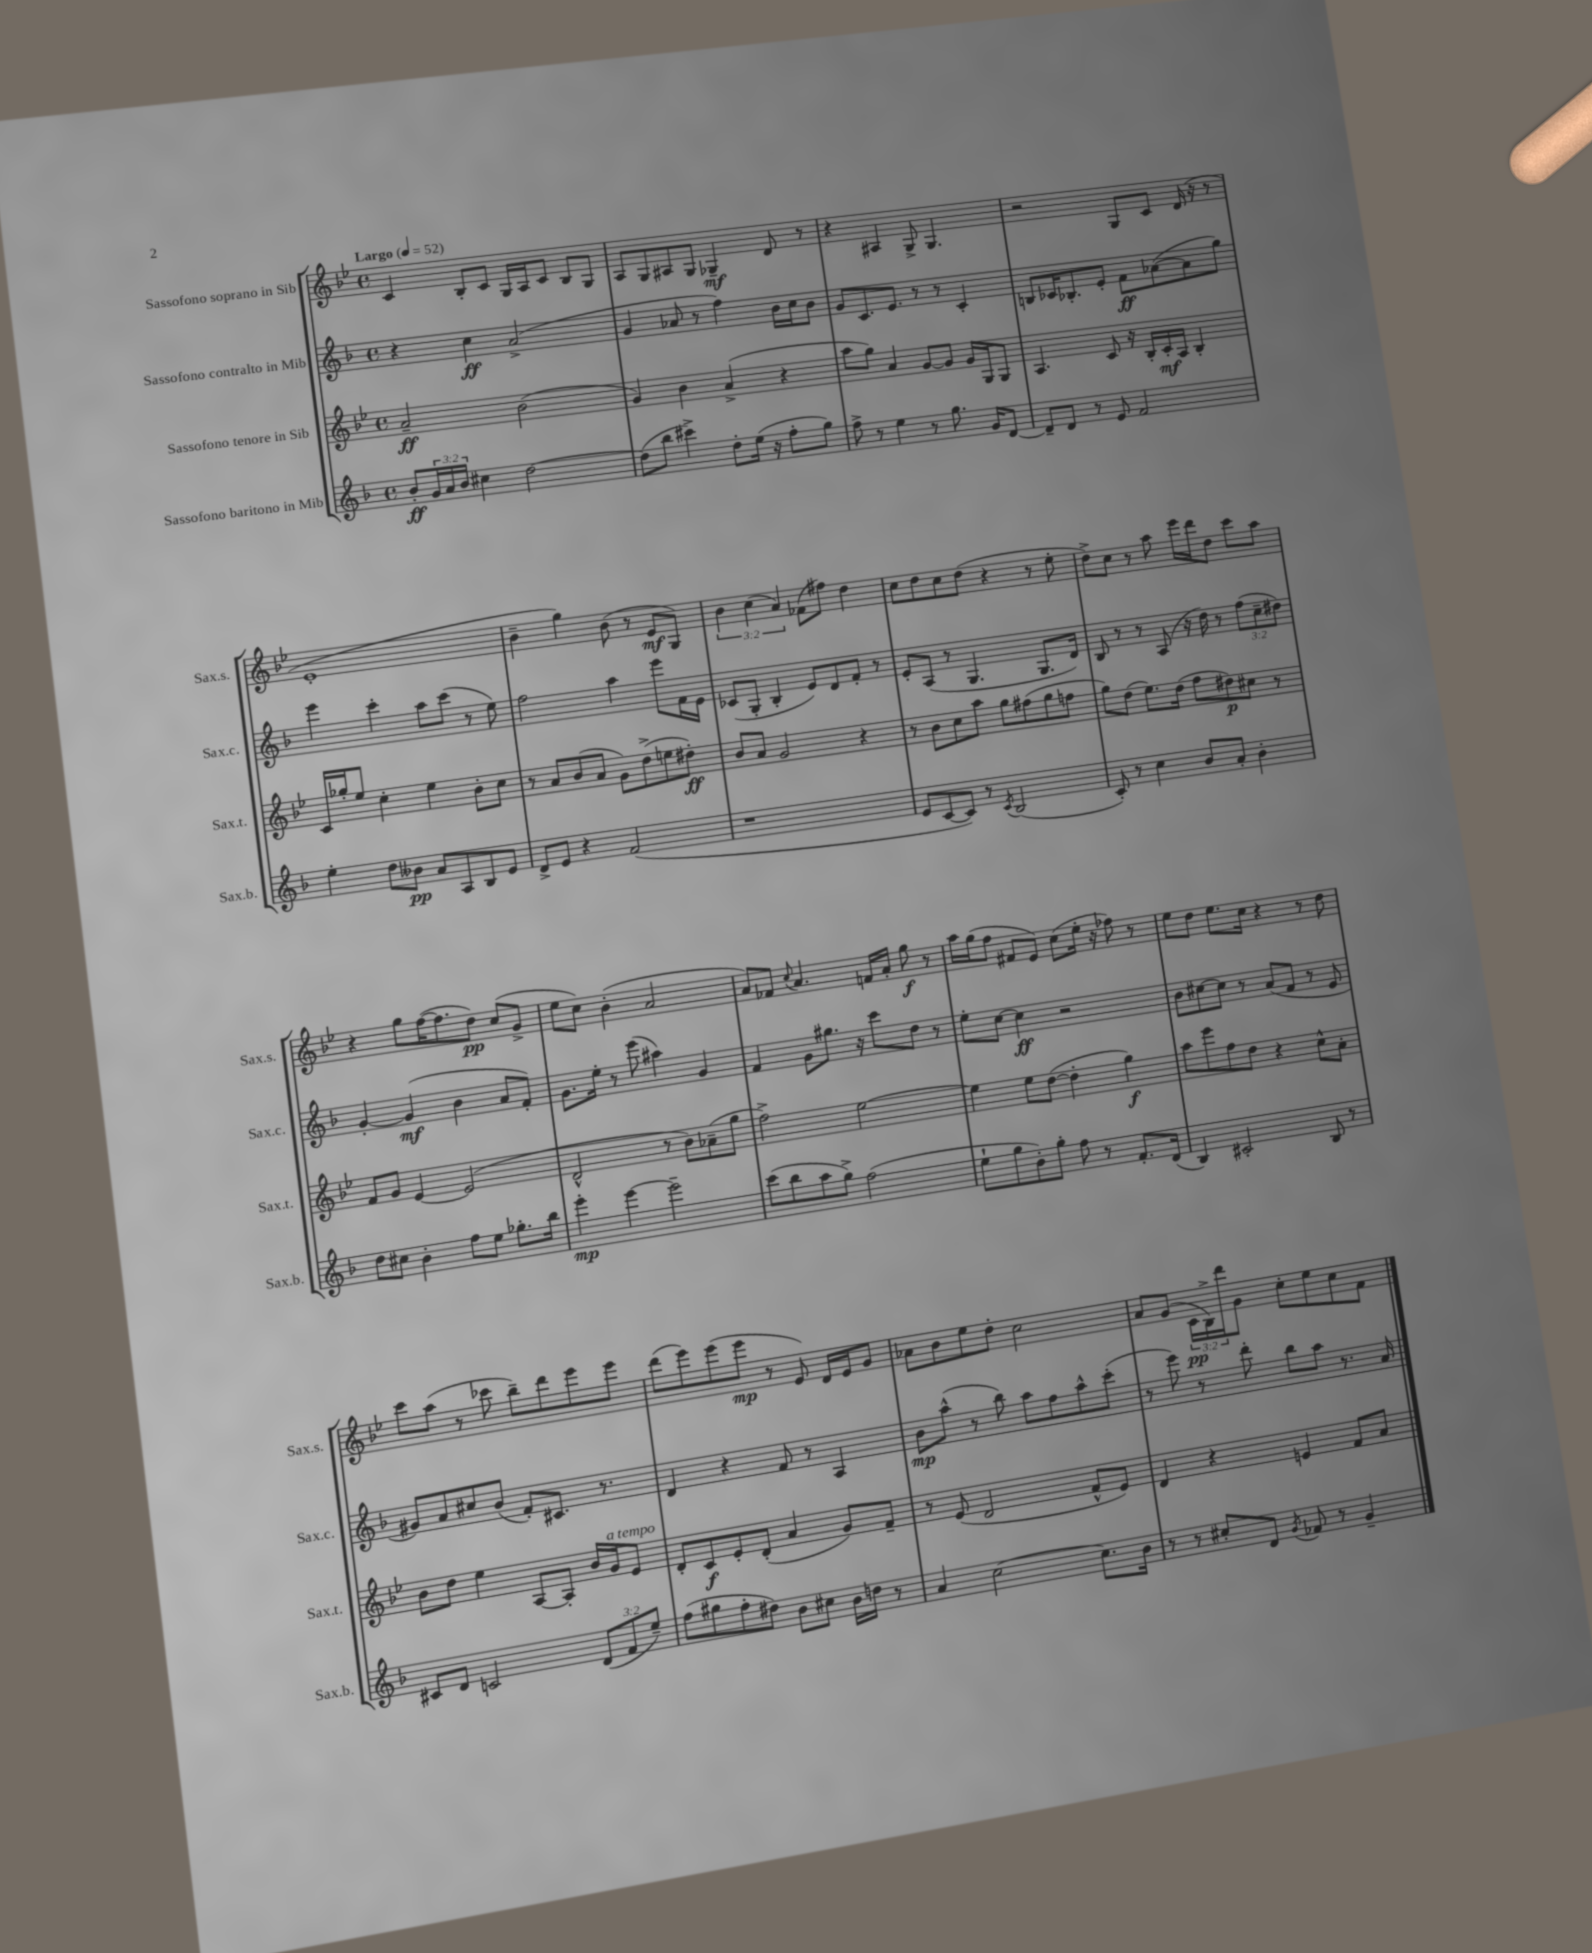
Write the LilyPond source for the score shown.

<<
\new StaffGroup <<
\new Staff = "s0" \with { instrumentName = "Sassofono soprano in Sib" shortInstrumentName = "Sax.s." } {
    \clef treble \key bes \major \defaultTimeSignature \time 4/4 \override Staff.TupletNumber.text = #tuplet-number::calc-fraction-text \tempo "Largo" 4 = 52
    c'4 bes8-. c'8 g16 a16 c'8 bes8 g8 |
    a8 g8 ais8 g8 ges4--\mf d'8 r8 |
    r4 ais4 g8-> g4. |
    r2 g8 c'8 d'16( r16 r8 |
    ees'1-. |
    bes'4-- g''4) bes'8( r8 ees'8\mf g8) |
    \tuplet 3/2 { bes'4 c''4( a'4) } fes'8( fis''8) d''4 |
    c''8 d''8 c''8 d''8( r4 r8 ees''8-. |
    d''8->) c''8 r8 a''8 ees'''16 d'''16 d''8 c'''8 a''8 |
    r4 g''8 f''16~( f''8. d''8\pp) c''8( g'8-> |
    ees''8 c''8) bes'4-.( a'2 |
    a'8) fes'8 \appoggiatura { c''8 } a'4. f'16 a'16-. g''8\f r8 |
    a''16 g''16( f''8 fis'8 ees'8) c''8( ees''16-. r16 fes''8) r8 |
    ees''8 d''8 ees''8. c''16 r4 r8 d''8 |
    c'''8 a''8( r8 ces'''8 bes''8--) d'''8 ees'''8 ees'''8 |
    d'''8( ees'''8) ees'''8( ees'''8\mp r8 ees'8) d'16 ees'16 g'8 |
    aes'8 bes'8 ees''8 d''8-. c''2 |
    a'8 g'8( \tuplet 3/2 { c'16\pp bes16->) d'''16 } g'8 c''8-. ees''8 c''8 f'8 \bar "|." |
}
\new Staff = "s1" \with { instrumentName = "Sassofono contralto in Mib" shortInstrumentName = "Sax.c." } {
    \clef treble \key f \major \defaultTimeSignature \time 4/4 \override Staff.TupletNumber.text = #tuplet-number::calc-fraction-text
    r4 c''4\ff a'2->( |
    g'4 aes'8 r8 f''4) bes'16 c''16 bes'8 |
    g'8 c'8. e'8. r8 r8 c'4-. |
    b8 ces'16 bes8.-. e'8-. f'8\ff aes'8~( aes'8 g''8) |
    e'''4 c'''4-. a''8 c'''8( r8 e''8) |
    f''2 a''4 e'''8 f'16 e'16 |
    ces'8( g8-. bes4-. e'8) d'8 f'8-. r8 |
    e'8-. a8( r8 g4. g8. d'16) |
    bes8 r8 r8 a8( r16 d''16) r8 \tuplet 3/2 { f''8( c''8-- dis''8) } |
    g'4~-. g'4\mf( bes'4 a'8 f'8-.) |
    g'8. e''16-. r8 e'''8( ais''4) g'4 |
    f'4 g'8 gis''8. r16 c'''8 d''8 r8 |
    e''8-. c''8~ c''4\ff r2 |
    bes'8 cis''8~ cis''8 r8 a'8( f'8 r8 e'8 |
    gis'8) a'8 cis''8 bes'8( f'8-.) cis'8. r8. |
    d'4 r4 f'8 r8 a4 |
    bes'8\mp a''8-^( r8 bes''8) a''8 f''8 a''8-^ c'''8-.( |
    r8 e'''8) r8 d'''8-. bes''8 a''8 r8. a'16 \bar "|." |
}
\new Staff = "s2" \with { instrumentName = "Sassofono tenore in Sib" shortInstrumentName = "Sax.t." } {
    \clef treble \key bes \major \defaultTimeSignature \time 4/4
    a'2--\ff bes'2( |
    g'4) bes'4 a'4->( r4 |
    a''8 g''8) a'4 g'8~ g'8 g'16 g16 g8 |
    a4. c'8 r16 bes16-. c'16-.\mf a16 bes4-. |
    c'16 ges''16-. ees''8 c''4-. ees''4 bes'8-. c''8 |
    r8 a'8 bes'8( a'8 g'8) d''8->( e''8 dis''8-.\ff) |
    bes'8 a'8 g'2 r4 |
    r8 bes'8 c''8 a''8 g''8 fis''8( g''8 f''8 |
    g''8) d''8( ees''8.) d''16( f''8 dis''8\p) cis''8 r8 |
    f'8 g'8 ees'4~ ees'2( |
    d'2-^ r8 bes'8) aes'8--( g''8 |
    f''2->) ees''2~ |
    ees''4 ees''8 d''8~( d''4-. g''4\f) |
    a''8 ees'''8 f''8 d''8 r4 c''8-^ a'8-. |
    bes'8 d''8 ees''4 a8~ a8-. bes'16 g'16^\markup { \italic "a tempo" } ees'8 |
    d'8-. c'8\f ees'8-. d'8-.( a'4 g'8) f'8-- |
    r8 ees'8( d'2 f'8-^ ees'8) |
    d'4 r4 e'4 f'8 a'8 \bar "|." |
}
\new Staff = "s3" \with { instrumentName = "Sassofono baritono in Mib" shortInstrumentName = "Sax.b." } {
    \clef treble \key f \major \defaultTimeSignature \time 4/4 \override Staff.TupletNumber.text = #tuplet-number::calc-fraction-text
    bes'8-.\ff \tuplet 3/2 { g'16 a'16 bes'16 } cis''4 d''2~ |
    d''8( bes''8 cis'''4->) d''8-. e''16( r16 f''8-. g''8) |
    f''8-> r8 e''4 r8 g''8. g'16 d'8~ |
    d'8-- d'8 r8 e'8 f'2 |
    e''4-. d''8 beses'8\pp a'8 a8 bes8 e'8 |
    d'8-> e'8 r4 f'2( |
    r1 |
    e'8 c'8~ c'8) r8 \acciaccatura { c'8 } bes2( |
    c'8-.) r8 c''4 bes'8 a'8-. bes'4-. |
    d''8 cis''8 bes'4-. f''8 e''8 ges''8.-. bes''16 |
    e'''4-.\mp e'''4~ e'''2-- |
    c'''8( bes''8 a''8 g''8->) f''2( |
    e''8-! g''8 bes'8-.) g''8-. f''8 r8 f'8.-. d'16( |
    bes4) cis'2-. bes8 r8 |
    cis'8 d'8 c'2 \tuplet 3/2 { d'8( f'8 e''8--) } |
    f''8( gis''8 f''8-. dis''8) bes'8 cis''8 bes'16 d''16 r8 |
    a'4 c''2~ c''8. bes'16 |
    r8 r8 cis''8-. d'8 \acciaccatura { g'8 } fes'8 r8 g'4-- \bar "|." |
}
>>
>>
\layout { \context { \Score \remove "Bar_number_engraver" } }
